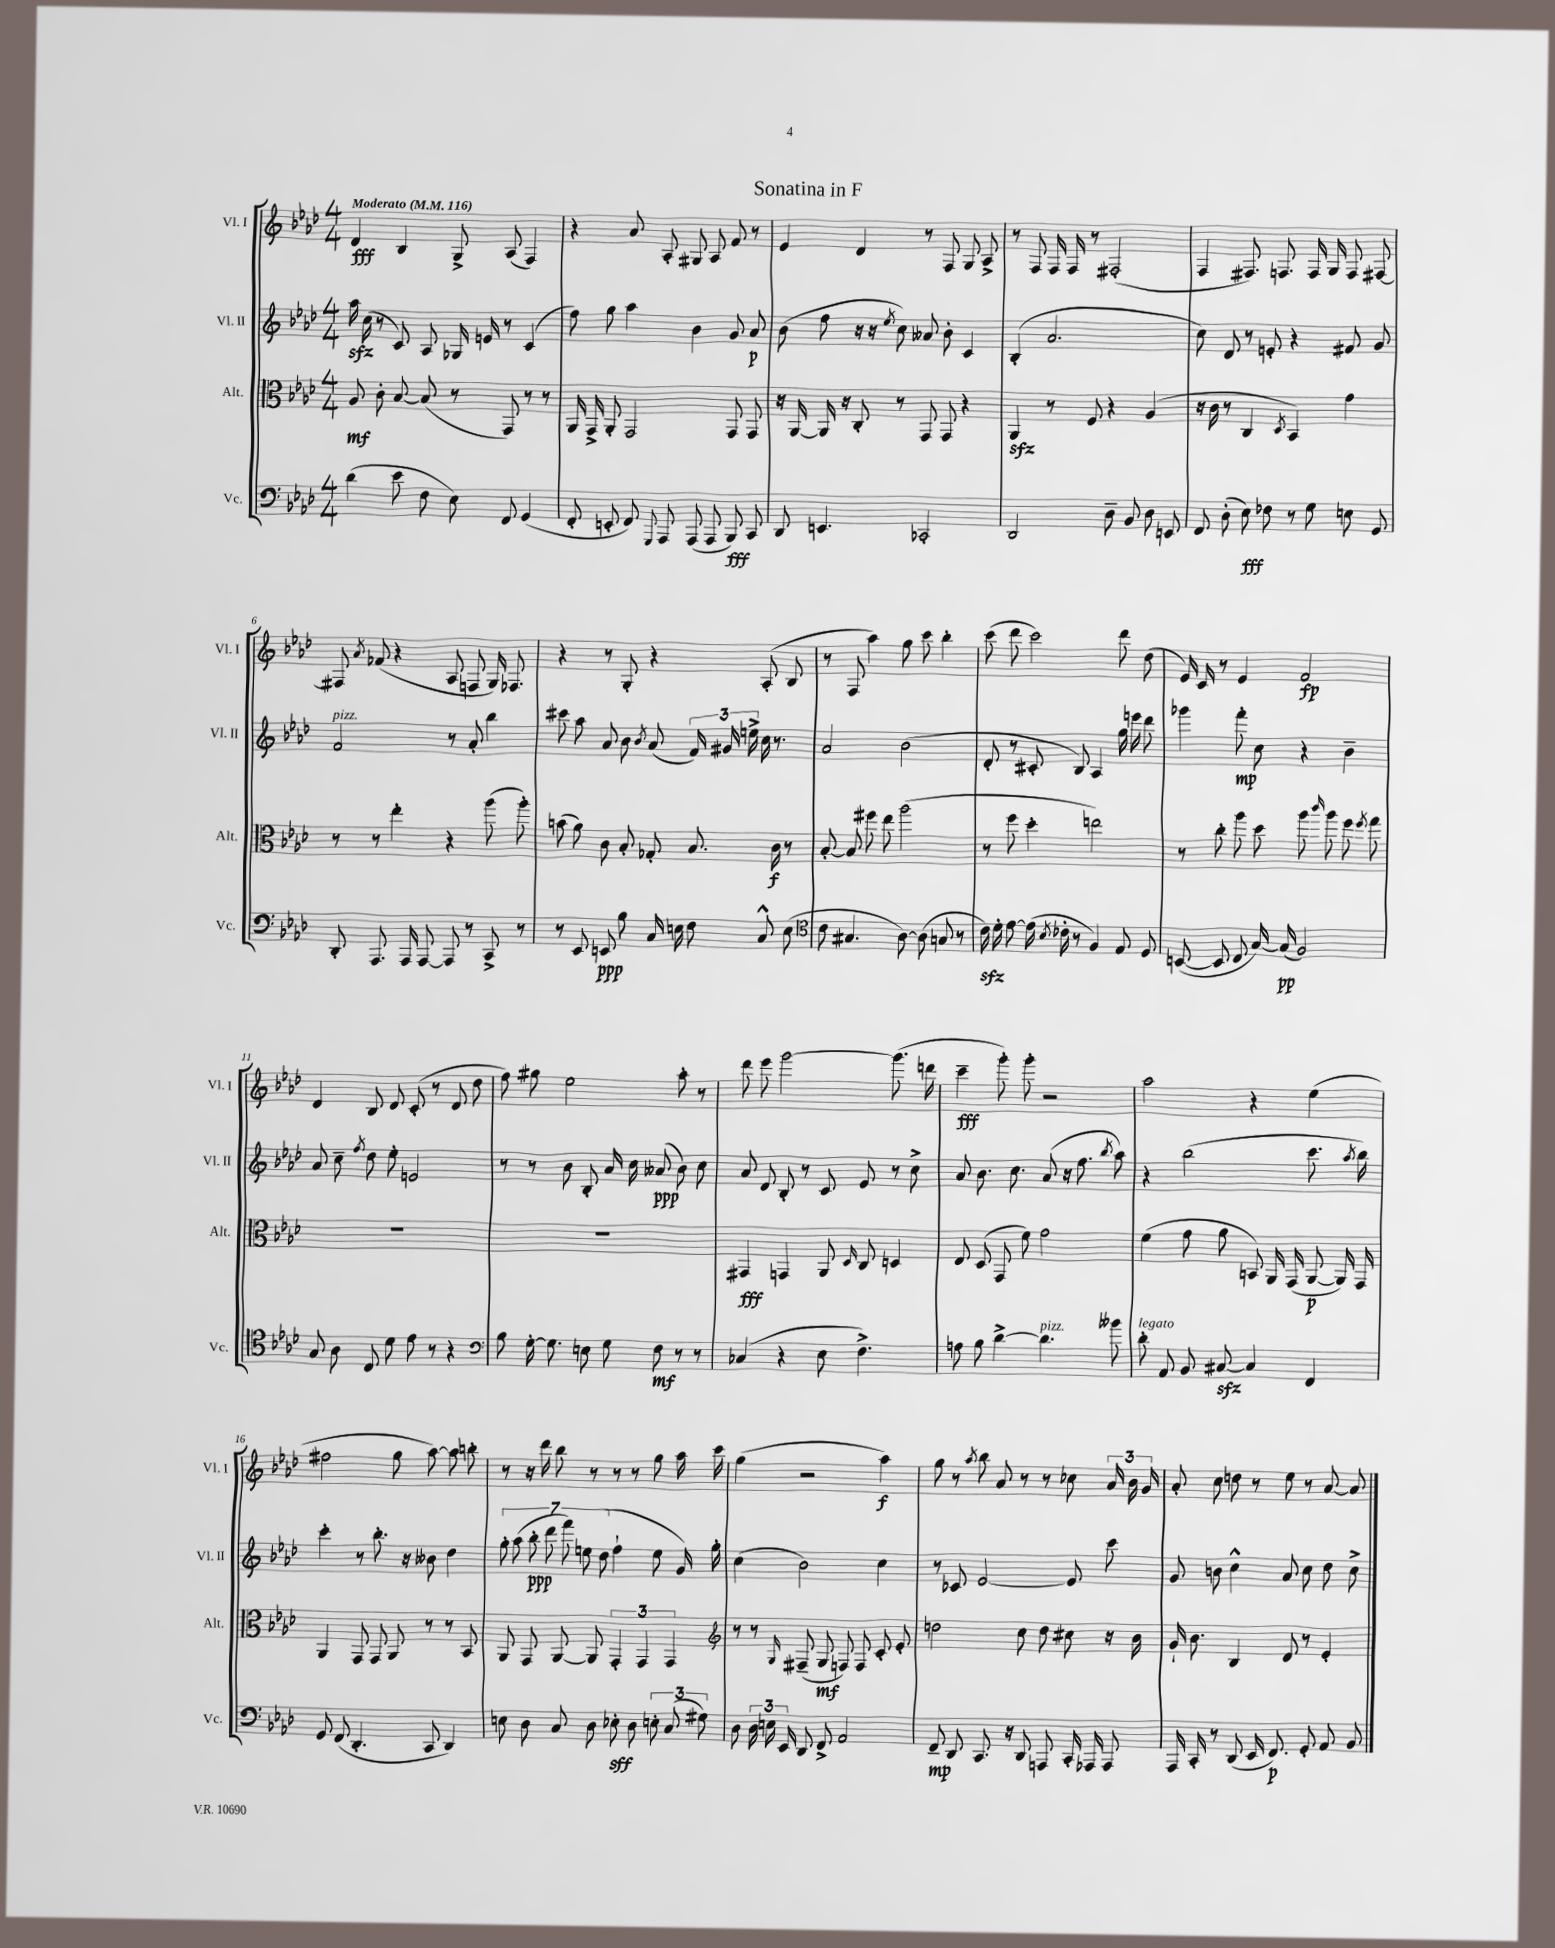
\header { title = "Sonatina in F" }
<<
\new StaffGroup <<
\new Staff = "s0" \with { instrumentName = "Vl. I" shortInstrumentName = "Vl. I" } {
    \clef treble \key aes \major \numericTimeSignature \time 4/4 \tempo "Moderato" 4 = 116
    \autoBeamOff des'4\fff bes4 g8-> aes8( f4) |
    r4 aes'8 aes8-. gis8 aes8 f'8 r8 |
    ees'4 des'4 r8 f8 g8 aes8-> |
    r8 f8 f16 f16 r8 fis2-.( |
    f4 fis8.) f8. f16 g16 f8 fis8~ |
    fis8 \acciaccatura { aes'8 } fes'8( r4 aes8 f8 g16) fes8. |
    r4 r8 g8-. r4 aes8-.( bes8 |
    r8 f8 aes''4) g''8 c'''8 bes''4-. |
    c'''8( des'''8 c'''2) des'''8 des''8( |
    ees'16) c'16 r8 ees'4 f'2\fp |
    des'4 bes8 des'8 c'8-.( r8 des'8 des''8 |
    f''8) gis''8 ees''2 aes''8-. r8 |
    des'''8 ees'''8 g'''2~ g'''8.( d'''16 |
    c'''4--\fff g'''8-.) g'''8-. r2 |
    aes''2 r4 ees''4( |
    fis''2 g''8 aes''8~) aes''8 b''8-. |
    r8 r16 des'''16 bes''8 r8 r8 r8 g''8 aes''16 c'''16 |
    g''4( r2 aes''4\f) |
    g''8 r8 \acciaccatura { aes''8 } bes''8 aes'8 r8 r8 ces''8 \tuplet 3/2 { aes'16 bes'16 g'16 } |
    aes'8-. c''8 d''8 r8 ees''8 r8 aes'8~ aes'8 \bar "|." |
}
\new Staff = "s1" \with { instrumentName = "Vl. II" shortInstrumentName = "Vl. II" } {
    \clef treble \key aes \major \numericTimeSignature \time 4/4
    \autoBeamOff aes''16\sfz c''16( r8 c'8) aes8 ges16 e'16 r8 c'4( |
    f''8) g''8 aes''4 bes'4 g'8 aes'8\p |
    bes'8( f''8 r16 r16 \acciaccatura { ees''8 } c''8) aeses'8 bes'8-. c'4 |
    bes4-.( aes'2. |
    c''8) des'8 r8 e'8-. r4 fis'8 g'8 |
    f'2^\markup { \italic "pizz." } r8 aes'8-. bes''4 |
    cis'''8 aes''8 aes'8 bes'8 \acciaccatura { bes'8 } aes'8( \tuplet 3/2 { f'16) gis'16 e''16-> } c''16 r8. |
    aes'2 bes'2( |
    des'8-. r8 cis'8-. bes8) aes4 g''16 e'''16 des'''8 |
    ges'''4 f'''8-.\mp c''8 r4 bes'4-- |
    aes'8 c''8-- \acciaccatura { f''8 } des''8 ees''8-. e'2 |
    r8 r8 bes'8 bes8-. aes'16 c''16 aeses'8\ppp( bes'8) c''8 |
    aes'8 des'8 bes8-. r8 c'8 ees'8 r8 c''8-> |
    aes'8 bes'8. c''8. aes'8( r16 f''8. \acciaccatura { bes''8 } aes''8) |
    r4 bes''2( c'''8. \acciaccatura { aes''8 } bes''16) |
    c'''4-. r8 bes''8.-. r16 beses'8 des''4 |
    \tuplet 7/4 { g''8-. aes''8( bes''8-.\ppp des'''8 f'''8) e''8 des''8( } f''4-! e''8 g'16) g''16-. |
    c''4( bes'2) c''4 |
    r8 ces'8 ees'2~ ees'8 c'''8 |
    g'8 b'8 c''4-^ aes'8 c''8 des''8 c''8-> \bar "|." |
}
\new Staff = "s2" \with { instrumentName = "Alt." shortInstrumentName = "Alt." } {
    \clef alto \key aes \major \numericTimeSignature \time 4/4
    \autoBeamOff aes8\mf c'8-. bes8~ bes8( r8 g,8) r8 r8 |
    aes,16 g,16-> aes,8-. g,2 g,8 g,8 |
    r16 aes,16~ aes,16 r16 c8-. r8 g,8 g,8 r4 |
    aes,4\sfz r8 f8 r4 aes4( |
    r16 c'16 r8 c4 \acciaccatura { des8 } bes,4) g'4 |
    r8 r8 ees''4-. r4 aes''8( aes''8-.) |
    b'8( aes'8) c'8 bes8-. ges8-. bes8. c'16\f r8 |
    bes8~-. bes8 fis''8 ees''8 aes''2( |
    r8 f''8 des''4-. e''2) |
    r8 c''8-. aes''8 des''8 aes''8 \grace { c'''16 } aes''8 f''8 \acciaccatura { f''8 } g''8 |
    R1 |
    R1 |
    gis,4\fff g,4 aes,8 \grace { des16 } c8 d4 |
    ees8 des8( g,8 f'8) g'2 |
    f'4( g'8 aes'8 b,8) aes,16 g,16( aes,8~\p aes,16) g,16 |
    aes,4 g,8 g,8 aes,8 r8 r8 bes,8 |
    aes,8 g,8 aes,8~ aes,8 \tuplet 3/2 { g,4-. g,4 g,4 } |
    \clef treble r8 r8 \grace { g16 } fis8--( g8\mf f8) f8 c'8-. ees'8-. |
    d''2 c''8 d''8 cis''8 r16 bes'16 |
    g'16-! bes'8. bes4 des'8 r8 ees'4-. \bar "|." |
}
\new Staff = "s3" \with { instrumentName = "Vc." shortInstrumentName = "Vc." } {
    \clef bass \key aes \major \numericTimeSignature \time 4/4
    \autoBeamOff des'4( ees'8 f8 ees8) f,8 g,4( |
    f,8-. e,8-. f,8) \appoggiatura { g,,8 } aes,,8 aes,,8( aes,,8 bes,,8\fff) c,8 |
    des,8 e,4. ces,2-. |
    des,2 des8-- bes,8 des8 e,8 |
    f,8 des8-.( ees8\fff) fes8 r8 g8 e8 g,8 |
    des,8-. aes,,8. aes,,16 aes,,8~ aes,,8 r8 c,8-> r8 |
    r8 ees,8 e,8\ppp bes8 c16 e16 f8 c8-^ e8( |
    \clef tenor c'8 gis4. aes8~) aes8( g8 r8 |
    c'16\sfz) des'16-. ees'8~ ees'16( \acciaccatura { bes8 } ces'16-. r8 f4) ees8 des8 |
    b,8~( b,8 c8 g16~) g16\pp( f2) |
    g8 aes8 c8 des'8 ees'8 r8 r4 |
    \clef bass bes8 g16~-. g8. e8 g8 f8\mf r8 r8 |
    ces4( r4 ees8 f4.->) |
    a8 bes8 des'4~-> des'4.^\markup { \italic "pizz." } beses'8 |
    des'8-.^\markup { \italic "legato" } aes,8 bes,8 cis8~\sfz cis4 f,4 |
    g,8 f,8( des,4.-. c,8 des,4) |
    e8 des8 c8 des8 ees8-.\sff des8 \tuplet 3/2 { e8-. c8( gis8) } |
    des8 \tuplet 3/2 { des16 e16 ees,16 } des,8 f,8-> aes,2 |
    f,8--\mp des,8 c,8. r16 des,8 a,,8 c,16-. aes,,16 aes,,8 |
    aes,,16 c,16-. r8 des,8( ees,16 f,8.\p) g,8-. aes,8 bes,8 \bar "|." |
}
>>
>>
